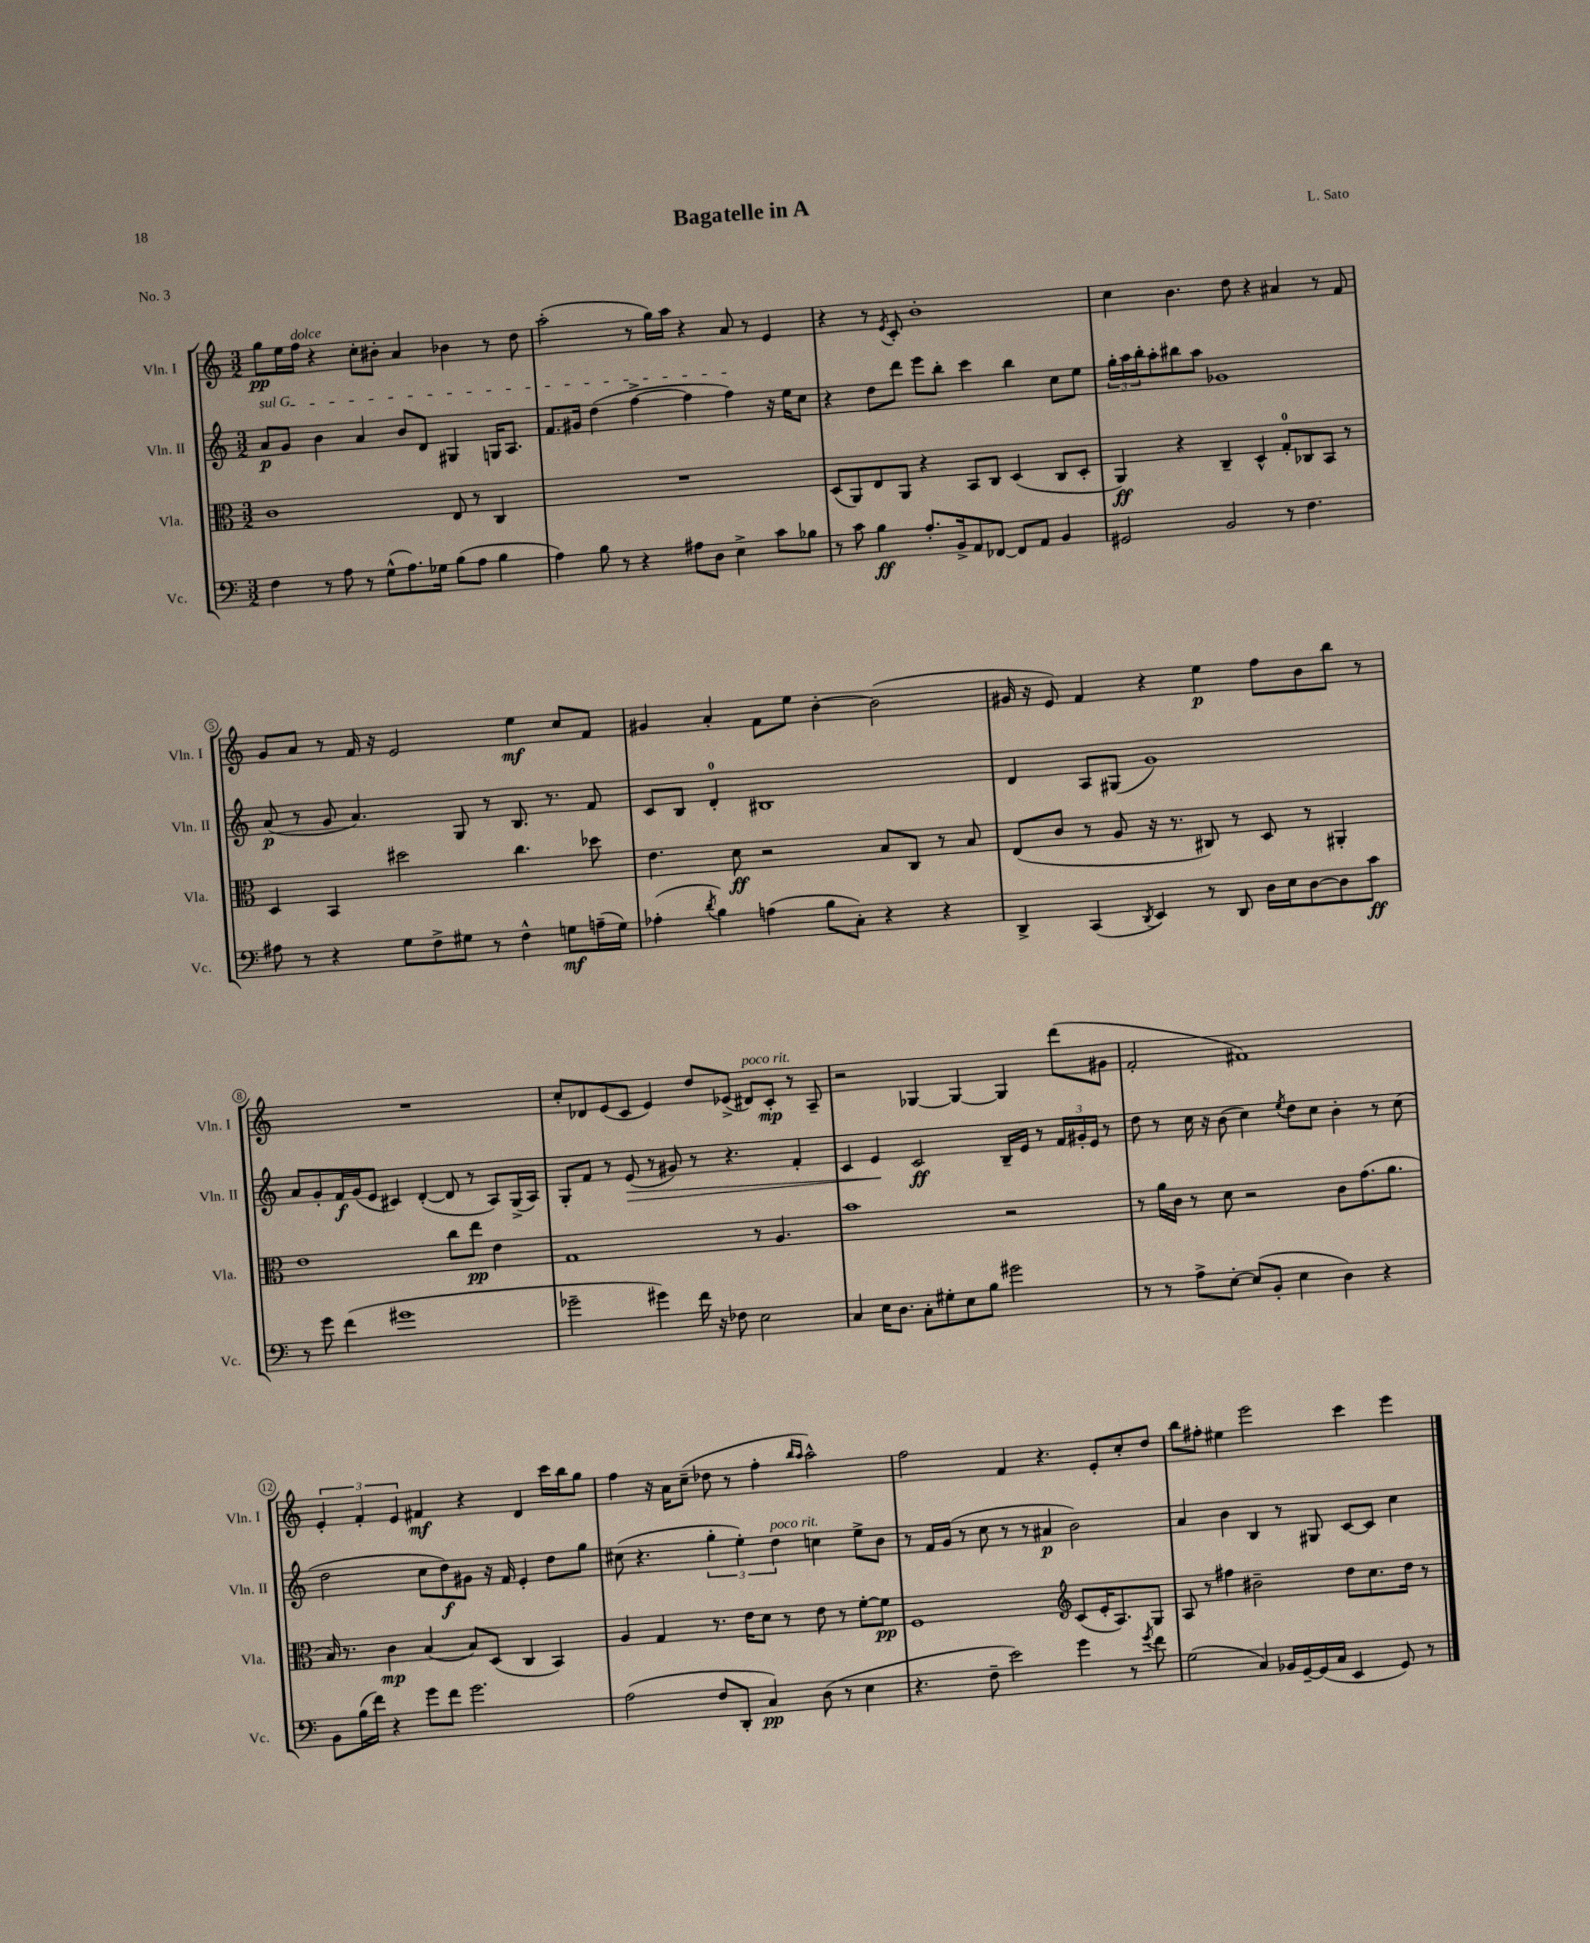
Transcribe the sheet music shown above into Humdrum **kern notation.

**kern	**kern	**kern	**kern
*staff4	*staff3	*staff2	*staff1
*clefF4	*clefC3	*clefG2	*clefG2
*k[]	*k[]	*k[]	*k[]
*M3/2	*M3/2	*M3/2	*M3/2
4F\	1c	8a/L	8gg\L
.	.	8g/J	16ee\L
.	.	.	16ff\JJ
8r	.	4b\	4r
8A\	.	.	.
8r	.	4a/	8cc'\L
(8G^^\L	.	.	8b#'\J
8.A\)	.	8b/L	4a/
.	.	8d/J	.
16G-\Jk	.	.	.
(8B\L	8E/	4G#/	4b-\
8A\J	8r	.	.
4B\	4C/	16G/LK	8r
.	.	8.A/J	.
.	.	.	8dd\
=	=	=	=
4A\)	1.r	8.f/L	(2aa'\
.	.	16g#/Jk	.
8B\	.	(4dd\	.
8r	.	.	.
4r	.	[4ff^\	8r
.	.	.	16gg\LL)
.	.	.	16aa\JJ
8A#\L	.	4ff\]	4r
8D\J	.	.	.
4E^\	.	4ff\)	8a/
.	.	.	8r
8c\L	.	16r	4e/
.	.	16ee\LK	.
8B-\J	.	8cc\J	.
=	=	=	=
8r	(8D/L	4r	4r
8c\	8AA/)	.	.
4B\	8E/	8dd\L	8r
.	.	.	8qe/
.	8AA/J	8ddd\J	8c'/
8.A'/L	4r	8eee\L	1b'
.	.	8bb'\J	.
16BB^/k	.	.	.
8AA/	8BB/L	4ccc\	.
[8FF-/J	8C/J	.	.
8FF-/]L	(4D/	4bb\	.
8AA/J	.	.	.
4BB/	8C/L	8cc\L	.
.	8D'/J	8ee\J	.
=	=	=	=
2GG#/	4AA/)	24gg'\LL	4cc\
.	.	24aa\	.
.	.	24bb'\J	.
.	.	8aa'\	.
.	4r	8bb#\	4.b\
.	.	8aa\J	.
2BB/	4C~/	1g-	.
.	.	.	8dd\
.	4D^^/	.	4r
8r	8G'/L	.	4a#/
4.F\	8C-/	.	.
.	8BB/J	.	8r
.	8r	.	8f/
=	=	=	=
8A#\	4D/	(8a/	8g/L
8r	.	8r	8a/J
4r	4BB/	8g/	8r
.	.	4.a/)	16f/
.	.	.	16r
8G\L	2dd#\	.	2e/
8F^\	.	.	.
8G#\J	.	8G/	.
8r	.	8r	.
4F^^\	4.cc\	8.B/	4ee\
.	.	8.r	.
8G\L	.	.	8cc/L
(16A~\L	8dd-\	8f/	8f/J
16G\JJ)	.	.	.
=	=	=	=
(4A-'\	4.e\	8c/L	4g#/
.	.	8B/J	.
8qd/	.	.	.
4B\)	.	4d'/	4a'/
.	8d\	.	.
(4A\	2r	1B#	8f\L
.	.	.	8ee\J
8B\L	.	.	[4b'\
8C'\J)	.	.	.
4r	8B/L	.	(2b\]
.	8C/J	.	.
4r	8r	.	.
.	8B/	.	.
=	=	=	=
4DD^/	(8E/L	4d/	16g#/
.	.	.	16r
.	8c/J	.	8e/)
(4CC/	8r	8A/L	4f/
.	8A/	(8G#/J	.
8qDD/	.	.	.
4EE/)	16r	1g)	4r
.	8.r	.	.
8r	8C#/)	.	4ee\
8DD/	8r	.	.
16D\LL	8D/	.	8ff\L
16E\J	.	.	.
[8D\	8r	.	8b\
8D\]	4AA#'/	.	8bb\J
8c\J	.	.	8r
=	=	=	=
8r	1e	8a/L	1.r
8g\	.	8g'/	.
(4f\	.	16f/L	.
.	.	(16g/J	.
.	.	8e/J	.
1g#	.	4c#/)	.
.	.	([4d'/	.
.	8cc\L	8d/]	.
.	8ee\J	8r	.
.	4e\	8A/L)	.
.	.	(16G^/L	.
.	.	16A/JJ)	.
=	=	=	=
2g-~\	1G	8G'/L	8cc'/L
.	.	8f/J	8d-/
.	.	8r	(8e/
.	.	(8e/	8c/J
4g#\)	.	8r	4e/)
.	.	8g#/)	.
16f\	.	8r	8dd/L
16r	.	.	.
8F-\	.	4.r	(8e-^/J
2E\	8r	.	8d#/L)
.	4.A/	.	8c'/J
.	.	4f'/	8r
.	.	.	8A~/
=	=	=	=
4C/	1b	4c/	2r
16E\LK	.	4e/	.
8.D\J	.	.	.
8C'\L	.	2c/	[4G-/
8G#'\	.	.	.
8E\	.	.	4G-/_
8B\J	.	.	.
2g#\	2r	16B~/LL	4G-/]
.	.	16e/JJ	.
.	.	8r	.
.	.	24f/LL	(8ddd\L
.	.	24g#'/	.
.	.	24e/JJ	.
.	.	8r	8g#\J
=	=	=	=
8r	8r	8dd\	2f'/
8r	16a\LL	8r	.
.	16c\JJ	.	.
8A^\L	8r	16cc\	.
.	.	16r	.
[8E'\J	8d\	(8b\	.
(8E/]L	2r	4cc\)	1f#)
8BB'/J	.	.	.
.	.	8qee/	.
4E\	.	8dd\L	.
.	.	8cc\J	.
4D\)	8c\L	4b'\	.
.	(8.g\	.	.
4r	.	8r	.
.	8.a\J	.	.
.	.	(8cc\	.
=	=	=	=
8BB\L	16B/)	2dd\	6e'/
.	8.r	.	.
(16B\L	.	.	.
.	.	.	6f'/
16f\JJ)	.	.	.
4r	4c\	.	.
.	.	.	6e/
8g\L	(4B/	8cc\L	4f#/
8f\J	.	8dd\)	.
2.g\	8B/L)	8g#\J	4r
.	(8D/J	16r	.
.	.	16f/	.
.	4C/	4e'/	4d/
.	4BB/)	8dd\L	16ccc\LL
.	.	.	16bb\J
.	.	8gg\J	8gg\J
=	=	=	=
(2A\	4A/	(8cc#\	4ff\
.	.	4.r	.
.	4G/	.	16r
.	.	.	16a\LK
.	.	.	(8cc~\J
8F/L	8.r	6gg'\	8dd-\
8DD'/J	.	.	8r
.	.	6ee'\)	.
.	16e\LK	.	.
4C/)	8d\J	.	4ff'\
.	.	6dd\	.
.	8r	.	.
.	.	.	16qqbb/LL
.	.	.	16qqaa/JJ
(8D\	8e\	4cc\	2aa^^\)
8r	8r	.	.
4E\	[8f'\L	8ee^\L	.
.	8f\]J	8b\J	.
=	=	=	=
4.r	1F	8r	2ff\
.	.	16f/LL	.
.	.	(16g/JJ	.
.	.	8r	.
8F~\	.	8cc\	.
2e\)	.	8r	4f/
.	.	8r	.
.	.	4a#/	4.r
*	*clefG2	*	*
4g\	(8c/L	2b\)	.
.	16e'/K	.	8e'/L
.	8.A/)	.	.
8r	.	.	8cc'/
8qg/	.	.	.
8f\	8G/J	.	8dd/J
=	=	=	=
(2G\	8A/	4a/	8bb\L
.	8r	.	8ff#'\J
.	4ff#\	4b\	4ee#\
4C/)	2b#~\	4B/	2eee\
16BB-/LL	.	8r	.
[16GG~/	.	.	.
(16GG/]	.	8G#/	.
16C/JJ	.	.	.
4EE/	8dd\L	[8c/L	4ccc\
.	8.cc\	8c/]J	.
8GG/)	.	4cc\	4eee\
.	16dd\Jk	.	.
8r	8r	.	.
==	==	==	==
*-	*-	*-	*-
